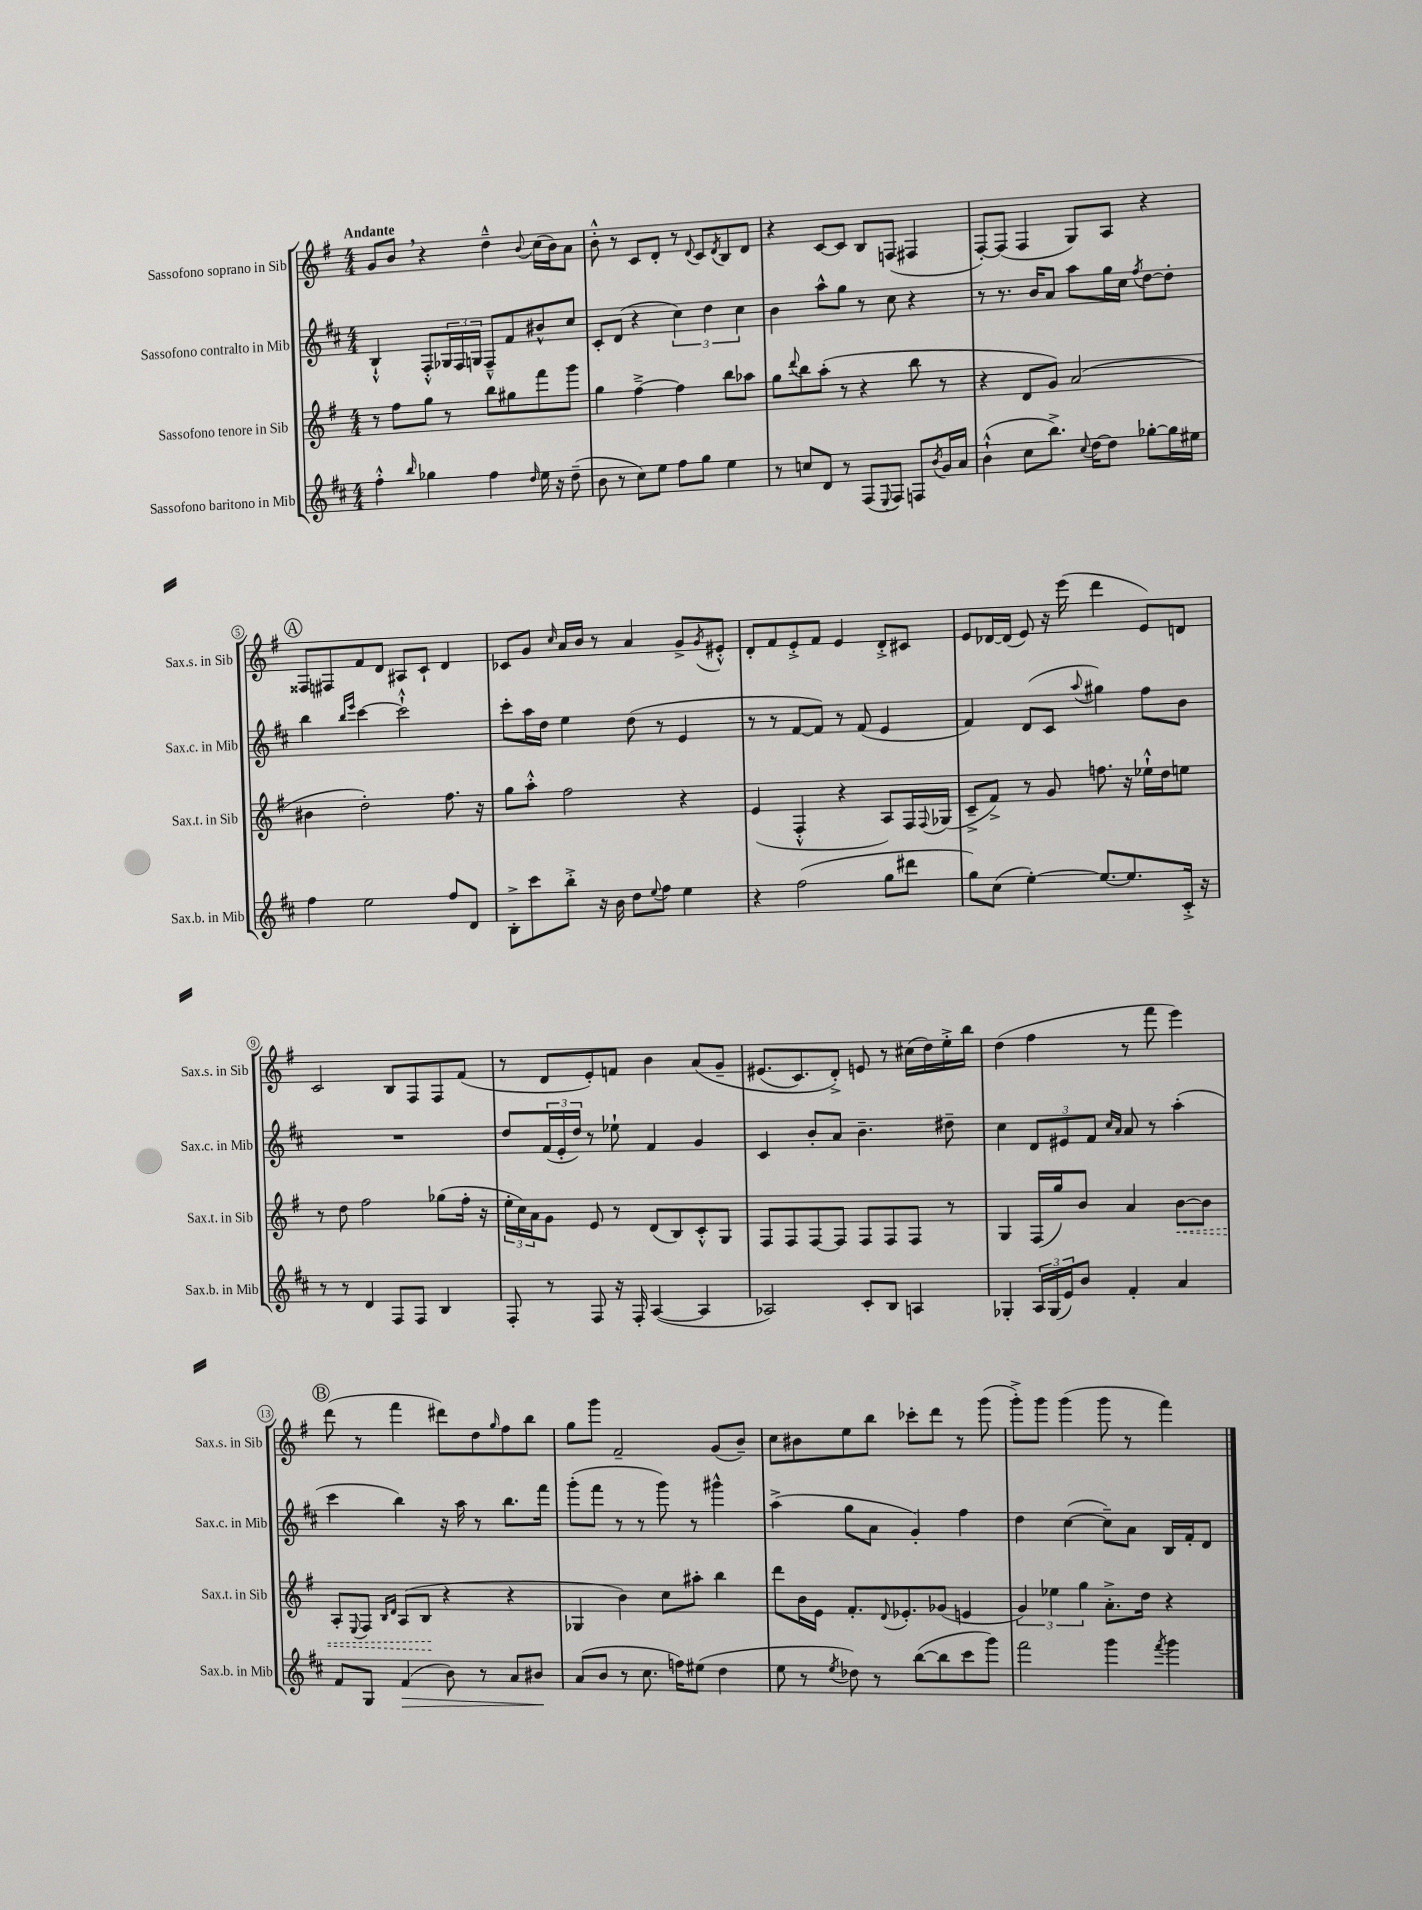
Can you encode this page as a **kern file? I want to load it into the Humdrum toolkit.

**kern	**dynam	**kern	**dynam	**kern	**kern
*part4	*part4	*part3	*part3	*part2	*part1
*staff4	*staff4	*staff3	*staff3	*staff2	*staff1
*I"Sassofono baritono in Mib	*	*I"Sassofono tenore in Sib	*	*I"Sassofono contralto in Mib	*I"Sassofono soprano in Sib
*I'Sax.b. in Mib	*	*I'Sax.t. in Sib	*	*I'Sax.c. in Mib	*I'Sax.s. in Sib
*clefG2	*	*clefG2	*	*clefG2	*clefG2
*k[f#c#]	*	*k[f#]	*	*k[f#c#]	*k[f#]
*M4/4	*	*M4/4	*	*M4/4	*M4/4
=1	=1	=1	=1	=1	=1
!	!	!	!	!	!LO:TX:a:B:t=Andante
4ff#'^^\	.	8r	.	4B`^^/	8g/L
.	.	8ff#\L	.	.	8b,/J
16qqbb/	.	.	.	.	.
4gg-X\	.	8gg\J	.	8F#'^^/L	4r
.	.	8r	.	24G-X/L	.
.	.	.	.	24F#/	.
.	.	.	.	24Gn/JJ	.
4ff#\	.	8bb\L	.	8F#~^^/L	4dd~^^\
.	.	8gg#X\	.	8f#/	.
16qqdd/	.	.	.	.	8qqb/
16ee\	.	8fff#\	.	8b#X^^/	(16cc\LL
16r	.	.	.	.	16b\J)
(8dd~\	.	8ggg\J	.	8cc#/J	8a\J
=2	=2	=2	=2	=2	=2
8b\	.	4gg\	.	8c#'/L	8b'^^\
8r	.	.	.	(8d/J	8r
8cc#\L)	.	[4ff#~^\	.	4r	8c/L
8ee\J	.	.	.	.	8d'/J
8ff#\L	.	4ff#\]	.	6cc#\)	8r
.	.	.	.	.	8qqd/
8gg\J	.	.	.	.	8c/L
.	.	.	.	6dd\	.
.	.	.	.	.	8qd/
4ee\	.	8bb\L	.	.	8B/
.	.	.	.	6cc#\	.
.	.	8aa-X\J	.	.	8d/J
=3	=3	=3	=3	=3	=3
8r	.	8gg\L	.	4b\	4r
.	.	8qqddd/	.	.	.
8ccn/L	.	8bb\	.	.	.
8d/J	.	(8aa'\J	.	8aa^^\L	[8c/L
8r	.	8r	.	8gg\J	8c/J]
(8F#/L	.	4r	.	8r	8B/L
8qqE/	.	.	.	.	.
8F#/J)	.	.	.	8cc#\	(8Fn/J
8Fn/L	.	8bb\	.	4r	4F#X/
8qb/	.	.	.	.	.
16g/L	.	8r	.	.	.
16a/JJ	.	.	.	.	.
=4	=4	=4	=4	=4	=4
(4b`^^\	.	4r	.	8r	[8F#'/L)
.	.	.	.	8.r	(8F#/J]
8cc#\L	.	8d/L	.	.	4F#/
.	.	.	.	16b/KL	.
8.bb^\J)	.	8g/J)	.	8a/J	.
.	.	(2a/	.	8aa\L	8G/L)
8qqcc#/	.	.	.	.	.
[16dd\KL	.	.	.	.	.
8dd\J]	.	.	.	16gg\L	8A/J
.	.	.	.	16cc#\JJ	.
.	.	.	.	8qff#/	.
[8gg-X'\L	.	.	.	[8dd\L	4r
16gg-\L]	.	.	.	8dd'\J]	.
16ee#X\JJ	.	.	.	.	.
!!LO:LB:g=z
!!LO:REH:place=s1:t=A
=5	=5	=5	=5	=5	=5
4ff#\	.	4b#X\	.	4bb\	8F##X/L
.	.	.	.	.	8F#X/
.	.	.	.	16qqbb/LL	.
.	.	.	.	16qqeee/JJ	.
2ee\	.	2dd'\)	.	[4ccc#\	8f#/
.	.	.	.	.	8d/J
.	.	.	.	2ccc#`^^\]	8A#X/L
.	.	.	.	.	8c`/J
8ff#/L	.	8.ff#\	.	.	4d/
8d/J	.	.	.	.	.
.	.	16r	.	.	.
=6	=6	=6	=6	=6	=6
8B'^\L	.	8gg\L	.	8ccc#'\L	8c-X/L
8ccc#\	.	8aa'^^\J	.	16aa\L	8g/J
.	.	.	.	16dd\JJ	.
.	.	.	.	.	16qqcc/
8bb'^\J	.	2ff#\	.	4ee\	16a/LL
.	.	.	.	.	16b/JJ
16r	.	.	.	.	8r
16b\	.	.	.	.	.
8dd\L	.	.	.	(8dd\	4a/
8qqee/	.	.	.	.	.
8ff#\J	.	.	.	8r	.
4ee\	.	4r	.	4e/	8g^/L
.	.	.	.	.	8qg/
.	.	.	.	.	8e#X'^^/J
=7	=7	=7	=7	=7	=7
4r	.	(4e/	.	8r	8d'/L
.	.	.	.	8r	8f#/
(2ff#\	.	4F#'^^/	.	[8f#/L	8e'^/
.	.	.	.	8f#/J])	8f#/J
.	.	4r	.	8r	4e/
.	.	.	.	(8f#/	.
8gg\L	.	8A/L)	.	4e/	8d'^/L
8ddd#X\J	.	16F#/L	.	.	8c#X/J
.	.	8qqF#/	.	.	.
.	.	(16G-X/JJ	.	.	.
=8	=8	=8	=8	=8	=8
8gg\L)	.	8c~^/L	.	4f#/)	8e/L
(8cc#\J	.	8f#^/J)	.	.	[16d-X/L
.	.	.	.	.	(16d-/JJ]
[4ee'\)	.	8r	.	(8d/L	8e/)
.	.	8g/	.	8c#/J	16r
.	.	.	.	.	(16eee\
.	.	.	.	8qqaa/	.
8.ee/L_	.	8.ffn\	.	4gg#X\)	4ddd\
8.ee/]	.	16r	.	.	.
.	.	16ee-X`^^\LL	.	8ff#\L	8e/L)
.	.	16dd\J	.	.	.
16c#'^/Jk	.	8een\J	.	8b\J	8dn/J
16r	.	.	.	.	.
!!LO:LB:g=z
=9	=9	=9	=9	=9	=9
8r	.	8r	.	1r	2c/
8r	.	8dd\	.	.	.
4d/	.	2ff#\	.	.	.
8F#/L	.	.	.	.	8B/L
8F#/J	.	.	.	.	8F#/
4B/	.	(8gg-X\L	.	.	8F#/
.	.	16ff#'\Jk	.	.	(8f#/J
.	.	16r	.	.	.
=10	=10	=10	=10	=10	=10
8F#'/	.	24ee'\LL	.	8dd/L	8r
.	.	24cc\)	.	.	.
.	.	24a\J	.	.	.
8r	.	8g\J	.	(24f#/L	8d/L
.	.	.	.	24e'/	.
.	.	.	.	24dd/JJ)	.
8F#/	.	8e/	.	8r	8e'/)
16r	.	8r	.	8ee-X`\	8fn/J
16F#'/	.	.	.	.	.
([4A/	.	(8d/L	.	4f#/	4b\
.	.	8B/)	.	.	.
4A/]	.	8c'^^/	.	4g/	(8a/L
.	.	8G/J	.	.	8g~/J
=11	=11	=11	=11	=11	=11
2A-X/)	.	8F#/L	.	4c#/	(8.e#X/L
.	.	8F#/	.	.	.
.	.	.	.	.	8.c/)
.	.	[8F#/	.	8b'/L	.
.	.	8F#/J]	.	8a/J	8d'^/J)
8c#'/L	.	8F#/L	.	4.b~\	8en/
8B/J	.	8F#/	.	.	8r
4An/	.	8F#/J	.	.	(16cc#X\LL
.	.	.	.	.	16dd\)
.	.	8r	.	8dd#X~\	16ee'^\
.	.	.	.	.	16bb\JJ
=12	=12	=12	=12	=12	=12
4G-X'/	.	4G/	.	4cc#\	(4dd\
24A/LL	.	(16F#/LL	.	12d/L	4ff#\
(24G-/	.	.	.	.	.
.	.	16gg/J)	.	.	.
24e/J)	.	.	.	12e#X/	.
8b/J	.	8b/J	.	.	.
.	.	.	.	12f#/J	.
.	.	.	.	16qqcc#/LL	.
.	.	.	.	16qqa/JJ	.
4f#'/	.	4a/	.	8a/	8r
.	.	.	.	8r	8fff#\
!	!	!	!LO:HP:b	!	!
4a/	.	[8b\L	<	(4aa'\	4eee\)
.	.	8b\J]	.	.	.
!!LO:LB:g=z
!!LO:REH:place=s1:t=B
=13	=13	=13	=13	=13	=13
8f#/L	.	8A'/L	.	4ccc#\	(8ddd\
.	.	8qqE/	.	.	.
8G/J	.	8F#/J	.	.	8r
.	.	16qqB/LL	.	.	.
.	.	16qqd/JJ	.	.	.
!	!LO:HP:b	!	!	!	!
(4f#/	>	(8A/L	.	4bb\)	4fff#\
.	.	8B/J	.	.	.
8b\)	.	4r	[	16r	8ddd#X\L)
.	.	.	.	16aa\	.
8r	.	.	.	8r	8dd\
.	.	.	.	.	16qqgg/
8a/L	.	4r	.	8.bb\L	8ff#\
8b#X/J	.	.	.	.	8bb\J
.	.	.	.	16fff#\Jk	.
.	]	.	.	.	.
=14	=14	=14	=14	=14	=14
(8a/L	.	4G-X/	.	(8ggg'\L	8gg\L
8b/J	.	.	.	8fff#\J	8ggg\J
8r	.	4b\)	.	8r	2f#~/
8.cc#\	.	.	.	8r	.
.	.	8cc\L	.	8ggg\)	.
16ffn\KL)	.	.	.	.	.
(8ee#X\J	.	8aa#X'\J	.	8r	.
4dd\	.	4bb\	.	4ggg#X^^\	(8g/L
.	.	.	.	.	8b~/J)
=15	=15	=15	=15	=15	=15
8ee\	.	8ddd\L	.	(4aa^\	8cc\L
8r	.	16b\L	.	.	8b#X\
.	.	16e\JJ	.	.	.
8qee/	.	.	.	.	.
8dd-X\)	.	8.f#'/L	.	8gg\L	8ee\
8r	.	.	.	8a\J	8bb\J
.	.	8qqd/	.	.	.
.	.	8.e-X'/	.	.	.
([8bb\L	.	.	.	4g'/)	8ccc-X'\L
8bb\]	.	(8g-X/J	.	.	8ddd\J
8ccc#\	.	4en/	.	4ff#\	8r
8ggg\J)	.	.	.	.	(8ggg\
=16	=16	=16	=16	=16	=16
2fff#\	.	6g/)	.	4dd\	8ggg'^\L)
.	.	.	.	.	8ggg\J
.	.	6ee-X\	.	.	.
.	.	.	.	([4cc#\	(4ggg\
.	.	6gg\	.	.	.
4ggg\	.	8.a'^\L	.	8cc#~\L])	8ggg\
.	.	.	.	8a\J	8r
.	.	16dd\Jk	.	.	.
8qfff#/	.	.	.	.	.
4ggg\	.	4r	.	16B/LL	4fff#\)
.	.	.	.	16f#'/J	.
.	.	.	.	8d/J	.
==	==	==	==	==	==
*-	*-	*-	*-	*-	*-
